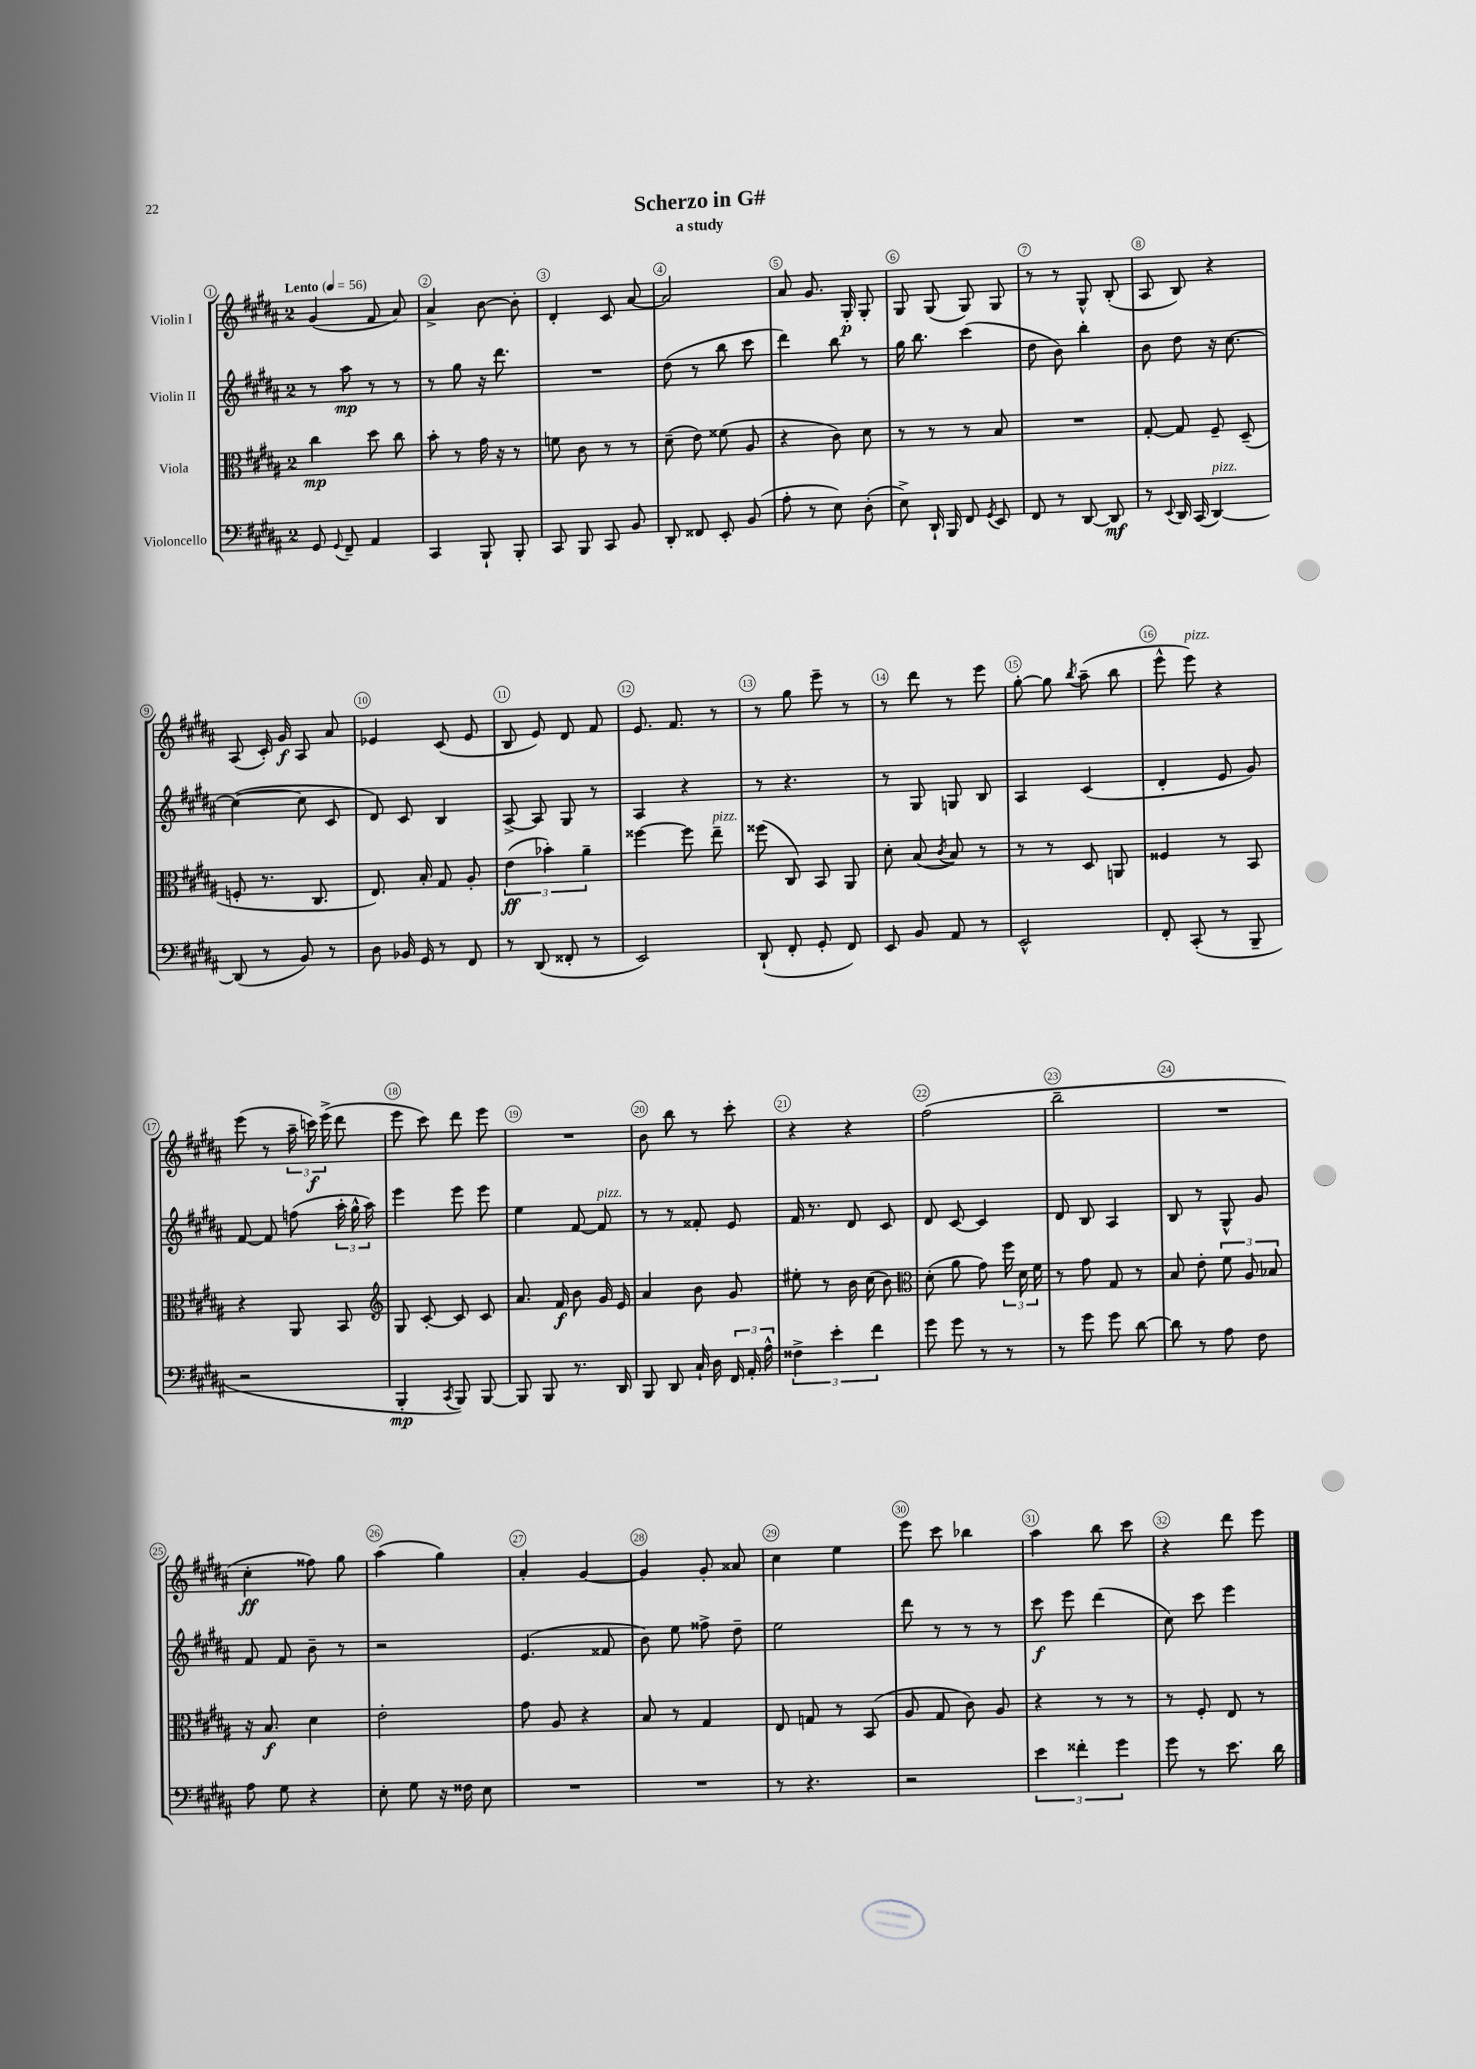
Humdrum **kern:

**kern	**dynam	**kern	**dynam	**kern	**dynam	**kern	**dynam
*part4	*part4	*part3	*part3	*part2	*part2	*part1	*part1
*staff4	*staff4	*staff3	*staff3	*staff2	*staff2	*staff1	*staff1
*I"Violoncello	*	*I"Viola	*	*I"Violin II	*	*I"Violin I	*
*clefF4	*	*clefC3	*	*clefG2	*	*clefG2	*
*k[f#c#g#d#a#]	*	*k[f#c#g#d#a#]	*	*k[f#c#g#d#a#]	*	*k[f#c#g#d#a#]	*
*M2/4	*	*M2/4	*	*M2/4	*	*M2/4	*
*MM56	*	*MM56	*	*MM56	*	*MM56	*
=1	=1	=1	=1	=1	=1	=1	=1
!	!	!	!	!	!	!LO:TX:a:B:t=Lento	!
8GG#/	.	4cc#\	mp	8r	.	(4g#/	.
8qqGG#/	.	.	.	.	.	.	.
8FF#~/	.	.	.	8aa#\	mp	.	.
4AA#/	.	8dd#\	.	8r	.	8f#/	.
.	.	8cc#\	.	8r	.	8a#/)	.
=2	=2	=2	=2	=2	=2	=2	=2
4CC#/	.	8b'\	.	8r	.	4a#^/	.
.	.	8r	.	8gg#\	.	.	.
8BBB`/	.	16g#\	.	16r	.	[8b\	.
.	.	16r	.	8.ddd#\	.	.	.
8BBB'/	.	8r	.	.	.	8b'\]	.
=3	=3	=3	=3	=3	=3	=3	=3
8CC#/	.	8fn\	.	2r	.	4d#'/	.
8BBB/	.	8c#\	.	.	.	.	.
8CC#/	.	8r	.	.	.	8c#/	.
8BB/	.	8r	.	.	.	[8a#/	.
=4	=4	=4	=4	=4	=4	=4	=4
8DD#'/	.	(8d#~\	.	(8dd#\	.	2a#/]	.
8FF##X/	.	8e\)	.	8r	.	.	.
8EE'/	.	(8f##X\	.	8bb\	.	.	.
(8BB/	.	8A#/	.	8ccc#\	.	.	.
=5	=5	=5	=5	=5	=5	=5	=5
8A#'\	.	4r	.	4ddd#\)	.	8a#/	.
8r	.	.	.	.	.	8.g#/	.
8E\)	.	8c#\)	.	8bb\	.	.	.
.	.	.	.	.	.	16G#'/	p
(8D#'\	.	8d#\	.	8r	.	8G#'/	.
=6	=6	=6	=6	=6	=6	=6	=6
8E^\)	.	8r	.	16gg#\	.	8G#/	.
.	.	.	.	8.bb\	.	.	.
16DD#`/	.	8r	.	.	.	(8G#/	.
16BBB/	.	.	.	.	.	.	.
8FF#/	.	8r	.	(4ccc#\	.	8G#/)	.
8qGG#/	.	.	.	.	.	.	.
8EE/	.	8B/	.	.	.	8G#/	.
=7	=7	=7	=7	=7	=7	=7	=7
8FF#/	.	2r	.	8dd#\	.	8r	.
8r	.	.	.	8b\)	.	8r	.
[8DD#/	.	.	.	4bb'\	.	8G#^^/	.
8DD#/]	mf	.	.	.	.	(8B'/	.
=8	=8	=8	=8	=8	=8	=8	=8
8r	.	[8G#'/	.	8b\	.	8A#/	.
8qqEE/	.	.	.	.	.	.	.
16DD#/	.	8G#/]	.	8dd#\	.	8B/)	.
(16CC#/	.	.	.	.	.	.	.
!LO:TX:a:i:t=pizz.	!	!	!	!	!	!	!
[4DD#/)	.	8F#~/	.	16r	.	4r	.
.	.	.	.	[8.cc#\	.	.	.
.	.	(8D#~/	.	.	.	.	.
!!LO:LB:g=z
=9	=9	=9	=9	=9	=9	=9	=9
(8DD#/]	.	8Fn'/	.	(4cc#\_	.	(8A#/	.
8r	.	8.r	.	.	.	16c#'/)	.
.	.	.	.	.	.	16g#/	f
8BB/)	.	.	.	8cc#\]	.	8A#/	.
.	.	8.C#/	.	.	.	.	.
8r	.	.	.	8c#/	.	8a#/	.
=10	=10	=10	=10	=10	=10	=10	=10
8D#\	.	8.E/)	.	8d#/)	.	4e-X/	.
16BB-X/	.	.	.	8c#/	.	.	.
16GG#/	.	16B'/	.	.	.	.	.
8r	.	8G#/	.	4B/	.	(8c#/	.
8FF#/	.	8A#'/	.	.	.	8e-/	.
=11	=11	=11	=11	=11	=11	=11	=11
8r	.	(6e\	ff	[8A#^/	.	8B/	.
(8DD#/	.	.	.	8A#/]	.	8e/)	.
.	.	6b-X'\)	.	.	.	.	.
8FF##X'/	.	.	.	8G#/	.	8d#/	.
.	.	6a#~\	.	.	.	.	.
8r	.	.	.	8r	.	8f#/	.
=12	=12	=12	=12	=12	=12	=12	=12
2EE/)	.	[4ff##X\	.	4A#/	.	8.e/	.
.	.	.	.	.	.	8.f#/	.
.	.	8ff##\]	.	4r	.	.	.
!	!	!LO:TX:a:i:t=pizz.	!	!	!	!	!
.	.	8ee~\	.	.	.	8r	.
=13	=13	=13	=13	=13	=13	=13	=13
(8DD#`/	.	(8ff##X\	.	8r	.	8r	.
8FF#'/	.	8C#/)	.	4.r	.	8gg#\	.
8GG#'/	.	8BB/	.	.	.	8eee~\	.
8FF#/)	.	8AA#/	.	.	.	8r	.
=14	=14	=14	=14	=14	=14	=14	=14
8EE/	.	8d#'\	.	8r	.	8r	.
8BB/	.	(8B/	.	8G#/	.	8ddd#\	.
.	.	8qc#/	.	.	.	.	.
8AA#/	.	8B/)	.	8Gn/	.	8r	.
8r	.	8r	.	8B/	.	8eee\	.
=15	=15	=15	=15	=15	=15	=15	=15
2EE^^/	.	8r	.	4A#/	.	[8gg#'\	.
.	.	8r	.	.	.	8gg#\]	.
.	.	.	.	.	.	8qbb/	.
.	.	8D#/	.	(4c#/	.	(8aa#~\	.
.	.	8AAn/	.	.	.	8bb\	.
=16	=16	=16	=16	=16	=16	=16	=16
8FF#'/	.	4F##X/	.	4d#'/	.	8eee^^\	.
!	!	!	!	!	!	!LO:TX:a:i:t=pizz.	!
(8CC#'/	.	.	.	.	.	8eee\)	.
8r	.	8r	.	8e/	.	4r	.
8BBB~/	.	8BB/	.	8g#/)	.	.	.
!!LO:LB:g=z
=17	=17	=17	=17	=17	=17	=17	=17
2r	.	4r	.	[8f#/	.	(8eee\	.
.	.	.	.	8f#/]	.	8r	.
.	.	8AA#/	.	(8ffn\	.	24aa#~\	.
.	.	.	.	.	.	24cccn\)	f
.	.	.	.	.	.	(24eee^\	.
.	.	8BB/	.	24aa#'\	.	8ddd#\	.
.	.	.	.	24gg#^^\	.	.	.
.	.	.	.	24aa#\)	.	.	.
=18	=18	=18	=18	=18	=18	=18	=18
*	*	*clefG2	*	*	*	*	*
4BBB'/	mp	8G#/	.	4eee\	.	8eee\	.
.	.	[8c#'/	.	.	.	8ccc#\)	.
8qCC#/	.	.	.	.	.	.	.
8BBB/)	.	8c#/]	.	8eee\	.	8ddd#\	.
[8BBB/	.	8c#/	.	8eee\	.	8eee\	.
=19	=19	=19	=19	=19	=19	=19	=19
8BBB/]	.	8.a#/	.	4ee\	.	2r	.
8BBB/	.	.	.	.	.	.	.
.	.	16f#/	f	.	.	.	.
8.r	.	8b\	.	[8f#/	.	.	.
!	!	!	!	!LO:TX:a:i:t=pizz.	!	!	!
.	.	16g#/	.	8f#/]	.	.	.
16DD#/	.	16e/	.	.	.	.	.
=20	=20	=20	=20	=20	=20	=20	=20
8BBB/	.	4a#/	.	8r	.	8b\	.
8DD#/	.	.	.	8r	.	8bb\	.
16C#`/	.	8b\	.	8f##X'/	.	8r	.
16D#\	.	.	.	.	.	.	.
24FF#/	.	8g#/	.	8e/	.	8ccc#'\	.
24AA#'/	.	.	.	.	.	.	.
24A#^^\	.	.	.	.	.	.	.
=21	=21	=21	=21	=21	=21	=21	=21
6F##X^\	.	8ee#X'\	.	16f#/	.	4r	.
.	.	.	.	8.r	.	.	.
.	.	8r	.	.	.	.	.
6e'\	.	.	.	.	.	.	.
.	.	16b\	.	8d#/	.	4r	.
.	.	(16cc#\	.	.	.	.	.
6f#\	.	.	.	.	.	.	.
.	.	8b\)	.	8c#/	.	.	.
=22	=22	=22	=22	=22	=22	=22	=22
*	*	*clefC3	*	*	*	*	*
8g#\	.	(8d#'\	.	8d#/	.	(2ff#\	.
8g#\	.	8a#\	.	[8c#/	.	.	.
8r	.	8g#\)	.	4c#/]	.	.	.
8r	.	24ff#\	.	.	.	.	.
.	.	24d#\	.	.	.	.	.
.	.	24f#\	.	.	.	.	.
=23	=23	=23	=23	=23	=23	=23	=23
8r	.	8r	.	8d#/	.	2bb~\	.
8g#\	.	8g#\	.	8B/	.	.	.
8g#\	.	8G#/	.	4A#/	.	.	.
[8d#\	.	8r	.	.	.	.	.
=24	=24	=24	=24	=24	=24	=24	=24
8d#\]	.	8B/	.	8B/	.	2r	.
8r	.	8e'\	.	8r	.	.	.
8A#\	.	12f#\	.	8G#^^/	.	.	.
.	.	12A#/	.	.	.	.	.
8F#\	.	.	.	8g#/	.	.	.
.	.	12B-X/	.	.	.	.	.
!!LO:LB:g=z
=25	=25	=25	=25	=25	=25	=25	=25
8A#\	.	16r	.	8f#/	.	4cc#'\	ff
.	.	8.B/	f	.	.	.	.
8G#\	.	.	.	8f#/	.	.	.
4r	.	4d#\	.	8b~\	.	8ff##X\)	.
.	.	.	.	8r	.	8gg#\	.
=26	=26	=26	=26	=26	=26	=26	=26
8E'\	.	2e'\	.	2r	.	(4aa#\	.
8G#\	.	.	.	.	.	.	.
16r	.	.	.	.	.	4gg#\)	.
16F##X\	.	.	.	.	.	.	.
8E\	.	.	.	.	.	.	.
=27	=27	=27	=27	=27	=27	=27	=27
2r	.	8g#\	.	(4.e/	.	4a#'/	.
.	.	8A#/	.	.	.	.	.
.	.	4r	.	.	.	[4g#/	.
.	.	.	.	8f##X/	.	.	.
=28	=28	=28	=28	=28	=28	=28	=28
2r	.	8B/	.	8b\)	.	4g#/]	.
.	.	8r	.	8ee\	.	.	.
.	.	4G#/	.	8ff##X^\	.	8g#'/	.
.	.	.	.	8dd#~\	.	8a##X/	.
=29	=29	=29	=29	=29	=29	=29	=29
8r	.	8E/	.	2ee\	.	4cc#\	.
4.r	.	8Gn/	.	.	.	.	.
.	.	8r	.	.	.	4ee\	.
.	.	(8BB/	.	.	.	.	.
=30	=30	=30	=30	=30	=30	=30	=30
2r	.	8A#/	.	8ddd#\	.	8eee\	.
.	.	8G#/	.	8r	.	8ccc#\	.
.	.	8c#\)	.	8r	.	4bb-X\	.
.	.	8A#/	.	8r	.	.	.
=31	=31	=31	=31	=31	=31	=31	=31
6e\	.	4r	.	8ccc#\	f	4aa#\	.
.	.	.	.	8eee\	.	.	.
6f##X'\	.	.	.	.	.	.	.
.	.	8r	.	(4ddd#\	.	8bb\	.
6g#\	.	.	.	.	.	.	.
.	.	8r	.	.	.	8ccc#\	.
=32	=32	=32	=32	=32	=32	=32	=32
8g#\	.	8r	.	8cc#\)	.	4r	.
8r	.	8F#'/	.	8ccc#\	.	.	.
8.e\	.	8E/	.	4eee\	.	8ddd#\	.
.	.	8r	.	.	.	8eee\	.
16d#\	.	.	.	.	.	.	.
==	==	==	==	==	==	==	==
*-	*-	*-	*-	*-	*-	*-	*-
